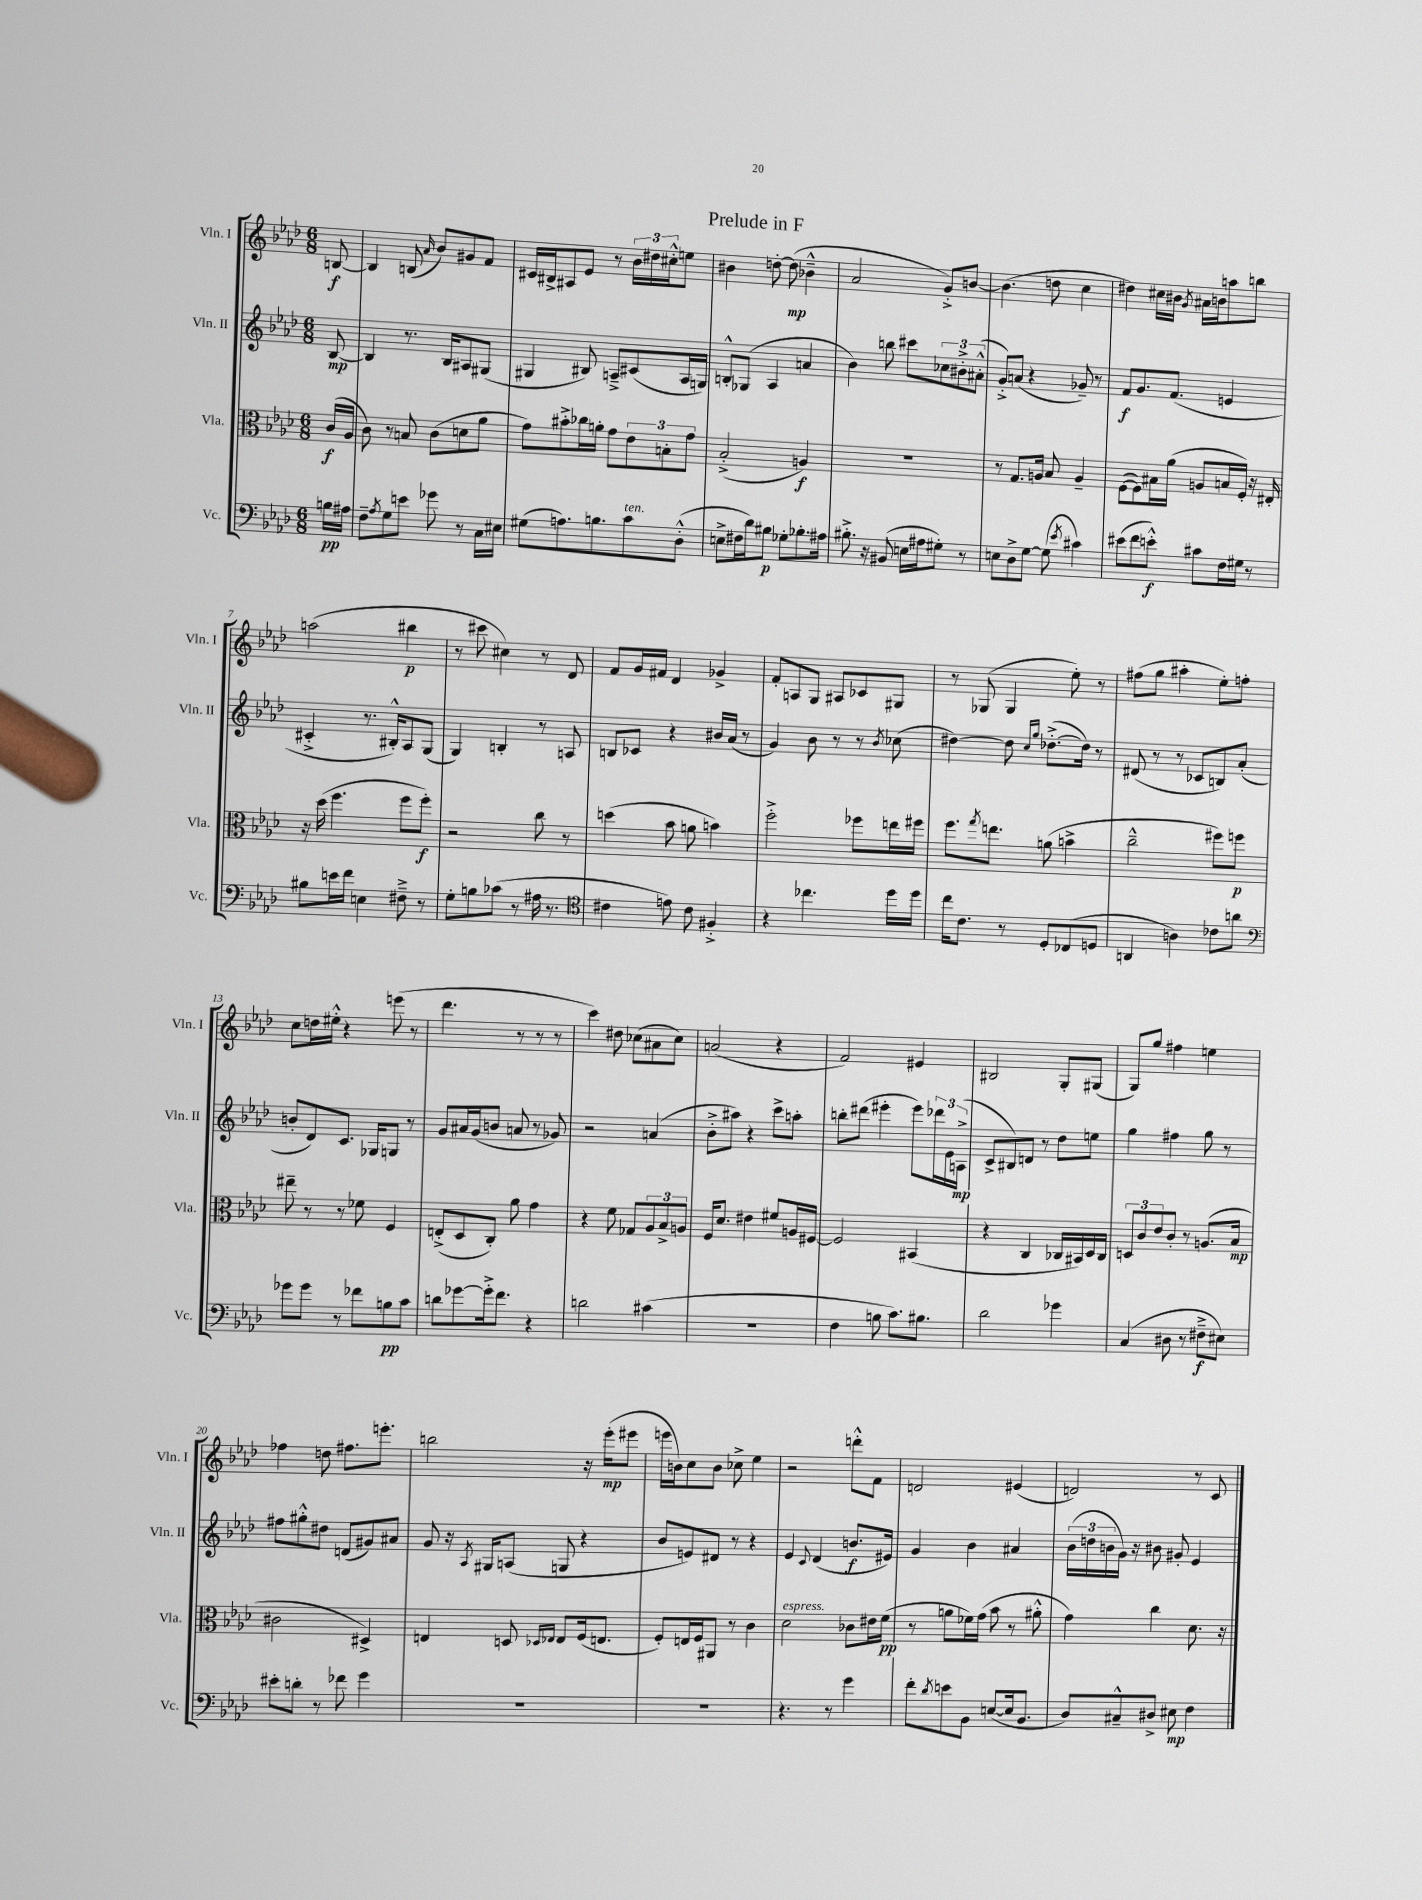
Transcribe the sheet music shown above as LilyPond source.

\header { title = "Prelude in F" }
<<
\new StaffGroup <<
\new Staff = "s0" \with { instrumentName = "Vln. I" shortInstrumentName = "Vln. I" } {
    \clef treble \key aes \major \numericTimeSignature \time 6/8 \partial 8
    b8~\f |
    b4 b8( \grace { aes'16 } bes'8) gis'8 f'8 |
    cis'16 bis16-> ais8 ees'8 r8 \tuplet 3/2 { bes'16 dis''16 cis''16-.-^ } e''8 |
    bis'4 d''8~-. d''8\mp( bes'4---^ |
    aes'2 g'8-.->) b'8~ |
    b'4.( d''8 c''4 |
    dis''4) cis''16 bis'16 \acciaccatura { g'8 } ais'16 b'16 a''8 b''8 |
    a''2( bis''4\p |
    r8 cis'''8 cis''4) r8 des'8 |
    f'8 g'16 fis'16 des'4 ges'4-> |
    f'8-. a8 g8 ais8 ces'8 gis8 |
    r8 ges8( ges4 ees''8-.) r8 |
    fis''8( g''8 ais''4-. ees''8-.) f''8-. |
    c''8 d''16 eis''16-.-^ r4 e'''8( r8 |
    des'''4. r8 r8 r8 |
    c'''4) dis''8 ces''8( ais'8 ces''8) |
    a'2( r4 |
    f'2) eis'4 |
    bis2 g8-. gis8( |
    g8) g''8 fis''4 e''4 |
    fes''4 d''8 fis''8. e'''8.-. |
    b''2 r16 ees'''16-.\mp( eis'''8 |
    e'''16 b'16) c''8 b'8 ces''8-> ees''4 |
    r2 d'''8-.-^ f'8 |
    d'2 eis'4( |
    d'2) r8 c'8 \bar "|." |
}
\new Staff = "s1" \with { instrumentName = "Vln. II" shortInstrumentName = "Vln. II" } {
    \clef treble \key aes \major \numericTimeSignature \time 6/8 \partial 8
    bes8~\mp |
    bes4 r8. bes16 ais8 gis8( |
    gis4 bis8) a8---> cis'8( a16 g16) |
    b8-.-^ ges8( aes4 a'4 |
    bes'4) b''8 cis'''8 \tuplet 3/2 { ces''8 bis'8-.-> ais'8-.-^( } |
    g'8-.->) a'8( r4 ges'8--) r8 |
    f'8\f g'8. f'8.( e'4 |
    cis'4-.-> r8. bis16-.-^) aes8 g8( |
    g4) b4-. r8 a8 |
    b8 ces'8 r4 bis'16 aes'16( r8 |
    g'4) bes'8 r8 r8 \acciaccatura { bes'8 } ces''8( |
    dis''4~) dis''8 \grace { c''16 g''16 } des''8.~-.->( des''16) r8 |
    dis'8( r8 r8 ces'8 b8) aes'8-.( |
    b'8-. des'8) c'8. ges16 g8 r8 |
    g'8 ais'16 g'16( b'8 a'8 r8 ges'8) |
    r2 a'4( |
    bes'8-.-> ais''8) r4 c'''8-> a''8-. |
    b''8-. dis'''8( eis'''4-. eis'''8) \tuplet 3/2 { des'''16 ees'16 a16->\mp( } |
    c'8-> bis8) d'8 r8 des''8 e''8 |
    g''4 fis''4 g''8 r8 |
    fis''8 gis''8-.-^ dis''8 d'8( gis'8) ais'8 |
    g'8 r16 \acciaccatura { aes8 } gis16 a8( g8 r4 |
    bes'8 e'8) dis'8 r8 r4 |
    ees'4 \appoggiatura { c'8 } des'4( b'8.\f eis'16) |
    g'4 bes'4 ais'4 |
    \tuplet 3/2 { bes'16( d''16 b'16 } g'16) r16 bis'8 gis'8-. ees'4 \bar "|." |
}
\new Staff = "s2" \with { instrumentName = "Vla." shortInstrumentName = "Vla." } {
    \clef alto \key aes \major \numericTimeSignature \time 6/8 \partial 8
    c'16\f( aes16 |
    c'8) r8 b8 c'8( d'8 aes'8 |
    g'8) bis'8-.-> ces''16 a'16-. g'8 \tuplet 3/2 { ees'8 b8-. g'8 } |
    bes2-.->( a4\f) |
    R2. |
    r8 g8. a16 bes8 a4-- |
    f8~( f8) bis16 aes'16( a8 b16 f16-.) r16 eis16-. |
    r16 des''16( f''4. f''8 f''8-.\f) |
    r2 c''8 r8 |
    d''4( bes'8 a'8 b'4) |
    f''2-.-> fes''8 e''16 fis''16 |
    f''8. \acciaccatura { g''8 } e''8. a'8( b'4-> |
    c''2---^ fis''8) f''8\p |
    eis''8-- r8 r8 fes'8 f4 |
    e8-.->( des8 c8-.) aes'8 g'4 |
    r4 f'8 ges8 \tuplet 3/2 { aes8 bes8-> a8 } |
    f16 des'8. eis'4 fis'8 a16 fis16~ |
    fis2 bis,4( |
    r4 c4 ces16 bis,16) des16 ces16 |
    \tuplet 3/2 { d8 c'8 ees'8 } c'8-. r8 a8.( bes16\mp |
    cis'2 dis4->) |
    e4 d8 \grace { des16 ees16 } ees8 f16( e8. |
    f8-.) e16 f16 ais,8 r8 c'4 |
    des'2^\markup { \italic "espress." } ces'8 eis'16 f'16\pp( |
    r8 a'8 fes'16) g'16( bes'8 r8 ais'8-.-^ |
    g'4) c''4 des'8. r16 \bar "|." |
}
\new Staff = "s3" \with { instrumentName = "Vc." shortInstrumentName = "Vc." } {
    \clef bass \key aes \major \numericTimeSignature \time 6/8 \partial 8
    b16\pp ais16 |
    f8-- \acciaccatura { aes8 } g8 e'8 ges'8 r8 c16 eis16 |
    gis8( a8.) b8. c'8^\markup { \italic "ten." } des8-.-^( |
    e8-> fis16 des'16) bis8\p ges8-. bes8.-. ais16 |
    bis8.-.-> r16 bis,8( e16 ais16 gis8-.) r8 |
    e8 des8-> g8~ g8( \acciaccatura { ees'8 } cis'4) |
    eis'8( f'8 e'8-.-^\f) cis'8 f16 gis16 r8 |
    bis8 e'16 f'16 e4 fis8---> r8 |
    g8-. b8 ces'8( r8 ais16 r8. |
    \clef tenor cis'4 e'8) cis'8 fis4-.-> |
    r4 ces''4. des''16 des''16 |
    c''16 c'8. r8 des8-. ces8( d8 |
    a,4 a4) ces'8 a'8 |
    \clef bass ges'8 ges'8 r8 fes'8 b8\pp c'8 |
    d'8 ges'8~ ges'16-.-> f'8. r4 |
    d'2 cis'4( |
    R2. |
    f4 b8 c'8.) bis8. |
    des'2 ges'4 |
    c4( dis8 r8 fis8--->\f eis8) |
    eis'8-. d'8-. r8 fes'8 g'4 |
    R2. |
    R2. |
    r4. r8 g'4 |
    f'8-. \acciaccatura { des'8 } e'8 bes,8 e8~( e16 bes,8. |
    des8) cis8---^ dis8-> eis8\mp f4 \bar "|." |
}
>>
>>
